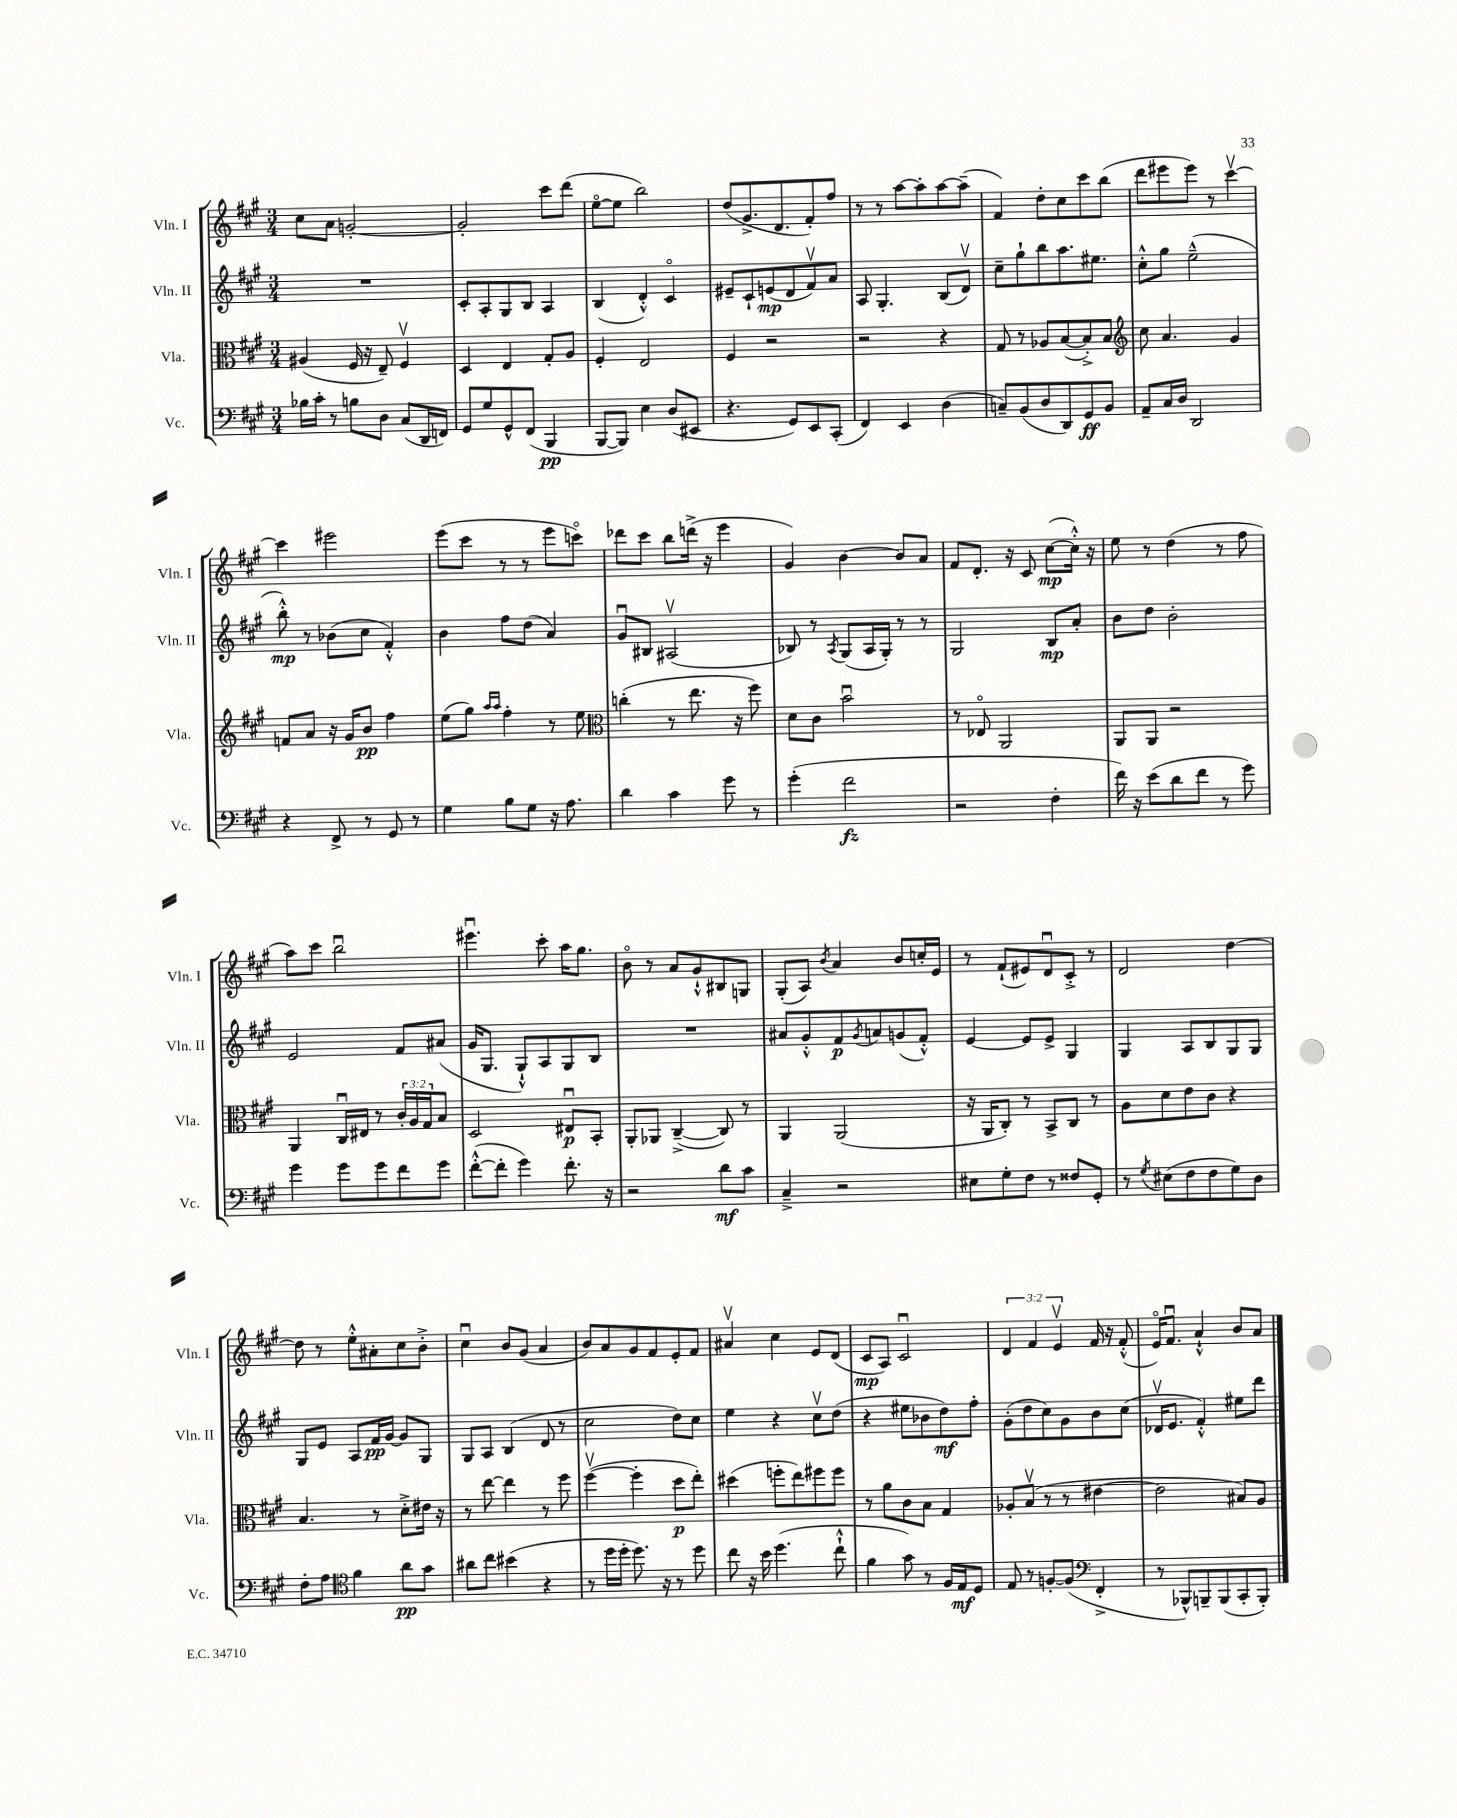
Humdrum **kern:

**kern	**dynam	**kern	**dynam	**kern	**dynam	**kern	**dynam
*part4	*part4	*part3	*part3	*part2	*part2	*part1	*part1
*staff4	*staff4	*staff3	*staff3	*staff2	*staff2	*staff1	*staff1
*I"Vc.	*	*I"Vla.	*	*I"Vln. II	*	*I"Vln. I	*
*I'Vc.	*	*I'Vla.	*	*I'Vln. II	*	*I'Vln. I	*
*clefF4	*	*clefC3	*	*clefG2	*	*clefG2	*
*k[f#c#g#]	*	*k[f#c#g#]	*	*k[f#c#g#]	*	*k[f#c#g#]	*
*M3/4	*	*M3/4	*	*M3/4	*	*M3/4	*
=65	=65	=65	=65	=65	=65	=65	=65
16B-X\LL	.	(4A#X/	.	2.r	.	8cc#\L	.
16c#'\JJ	.	.	.	.	.	.	.
8r	.	.	.	.	.	8a\J	.
8Bn\L	.	16F#/	.	.	.	[2gn'/	.
.	.	16r	.	.	.	.	.
8D\J	.	8E~/)	.	.	.	.	.
(8C#/L	.	4F#v/	.	.	.	.	.
16DD/L	.	.	.	.	.	.	.
16FFn/JJ)	.	.	.	.	.	.	.
=66	=66	=66	=66	=66	=66	=66	=66
8GG#/L	.	4D/	.	8c#'/L	.	2g'/]	.
8G#/	.	.	.	8A'/	.	.	.
8GG#^^/	.	4E/	.	8G#/	.	.	.
(8FF#/J	.	.	.	8B/J	.	.	.
4BBB/	pp	8G#'/L	.	4A/	.	8ccc#\L	.
.	.	8A/J	.	.	.	(8ddd\J	.
=67	=67	=67	=67	=67	=67	=67	=67
[8BBB/L	.	4F#'/	.	(4B/	.	[8ee\L	.
8BBB/J])	.	.	.	.	.	8ee\J]	.
4E\	.	2E/	.	4d'^^/)	.	2bb\)	.
(8D/L	.	.	.	4c#/	.	.	.
8EE#X/J	.	.	.	.	.	.	.
=68	=68	=68	=68	=68	=68	=68	=68
4.r	.	4F#/	.	8e#X~/L	.	(8dd/L	.
.	.	.	.	8c#`/	.	8.g#^/	.
.	.	2r	.	(8en/	mp	.	.
.	.	.	.	.	.	8.d/	.
8GG#/L)	.	.	.	8d/	.	.	.
8EE/	.	.	.	8f#v/)	.	8f#'/)	.
(8CC#'/J	.	.	.	8a/J	.	8ff#/J	.
=69	=69	=69	=69	=69	=69	=69	=69
4FF#/)	.	2r	.	8A/	.	8r	.
.	.	.	.	4.G#'/	.	8r	.
4EE/	.	.	.	.	.	[8aa\L	.
.	.	.	.	.	.	8aa'\]	.
(4D\	.	4r	.	(8B/L	.	[8aa\	.
.	.	.	.	8dv/J)	.	(8aa~\J]	.
=70	=70	=70	=70	=70	=70	=70	=70
8Cn~/L)	.	8G#/	.	8cc#~\L	.	4f#/)	.
(8BB/	.	8r	.	8gg#`\	.	.	.
8D/	.	8A-X/L	.	8bb\	.	8dd'\L	.
8DD/)	.	([8B/	.	8.aa\	.	8cc#\	.
8GG#/	ff	8B'^/])	.	.	.	8ccc#\	.
.	.	.	.	8.ee#X\J	.	.	.
8BB/J	.	8B/J	.	.	.	(8bb\J	.
=71	=71	=71	=71	=71	=71	=71	=71
*	*	*clefG2	*	*	*	*	*
8AA~/L	.	8cc#\	.	8cc#'^^\L	.	8ddd\L	.
16C#/L	.	4.a/	.	8gg#\J	.	8eee#X\	.
16D/JJ	.	.	.	.	.	.	.
2DD/	.	.	.	(2ee~^^\	.	8eee#\J)	.
.	.	.	.	.	.	8r	.
.	.	4g#/	.	.	.	[4ccc#v\	.
!!LO:LB:g=z
=72	=72	=72	=72	=72	=72	=72	=72
4r	.	8fn/L	.	8bb'^^\)	mp	4ccc#\]	.
.	.	8a/J	.	8r	.	.	.
8FF#^/	.	16r	.	(8b-X\L	.	2eee#X\	.
.	.	16g#/KL	.	.	.	.	.
8r	.	8b/J	pp	8cc#\J	.	.	.
8GG#/	.	4ff#\	.	4f#'^^/)	.	.	.
8r	.	.	.	.	.	.	.
=73	=73	=73	=73	=73	=73	=73	=73
4G#\	.	(8ee\L	.	4b\	.	(8eee\L	.
.	.	8gg#\J)	.	.	.	8ccc#\J	.
.	.	16qqaa/LL	.	.	.	.	.
.	.	16qqaa/JJ	.	.	.	.	.
8B\L	.	4ff#'\	.	8ff#\L	.	8r	.
8G#\J	.	.	.	(8dd\J	.	8r	.
16r	.	8r	.	4a/)	.	8eee\L	.
8.A\	.	.	.	.	.	.	.
.	.	8ee\	.	.	.	8cccn\J)	.
=74	=74	=74	=74	=74	=74	=74	=74
*	*	*clefC3	*	*	*	*	*
4d\	.	(4ccn'\	.	8g#u/L	.	8ddd-X\L	.
.	.	.	.	8B#X/J	.	8ccc#\J	.
4c#\	.	8r	.	(2A#Xv/	.	8bb\L	.
.	.	8.ee\	.	.	.	(16dddn^\Jk	.
.	.	.	.	.	.	16r	.
8g#\	.	.	.	.	.	4eee\	.
.	.	16r	.	.	.	.	.
8r	.	8ff#\)	.	.	.	.	.
=75	=75	=75	=75	=75	=75	=75	=75
(4g#'\	.	8d\L	.	8B-X/)	.	4g#/)	.
.	.	8c#\J	.	8r	.	.	.
.	.	.	.	8qA/	.	.	.
2f#\	fz	2bu\	.	(8G#/L	.	[4b\	.
.	.	.	.	16A/L	.	.	.
.	.	.	.	16G#'/JJ)	.	.	.
.	.	.	.	8r	.	8b/L]	.
.	.	.	.	8r	.	8a/J	.
=76	=76	=76	=76	=76	=76	=76	=76
2r	.	8r	.	2G#/	.	8f#/L	.
.	.	8E-X/	.	.	.	8.d'/J	.
.	.	2AA/	.	.	.	.	.
.	.	.	.	.	.	16r	.
.	.	.	.	.	.	8c#/	.
4F#'\	.	.	.	8B/L	mp	([8cc#\L	mp
.	.	.	.	8a'/J	.	16cc#'^^\Jk])	.
.	.	.	.	.	.	16r	.
=77	=77	=77	=77	=77	=77	=77	=77
16f#\)	.	8AA/L	.	8b\L	.	8ee\	.
16r	.	.	.	.	.	.	.
(8e\L	.	8AA/J	.	8dd\J	.	8r	.
8d\	.	2r	.	2b'\	.	(4dd\	.
8f#\J	.	.	.	.	.	.	.
8r	.	.	.	.	.	8r	.
8g#\)	.	.	.	.	.	8ff#\	.
!!LO:LB:g=z
=78	=78	=78	=78	=78	=78	=78	=78
4g#\	.	4AA/	.	2e/	.	8aa\L)	.
.	.	.	.	.	.	8ccc#\J	.
8g#\L	.	16C#u/LL	.	.	.	2bbu\	.
.	.	16E#X/JJ	.	.	.	.	.
8g#\	.	8r	.	.	.	.	.
8f#\	.	24c#'/LL	.	8f#/L	.	.	.
.	.	24A/	.	.	.	.	.
.	.	24G#/J	.	.	.	.	.
8g#\J	.	8B/J	.	(8a#X/J	.	.	.
=79	=79	=79	=79	=79	=79	=79	=79
([8f#'^^\L	.	2D/	.	16g#/KL	.	4.eee#Xu\	.
.	.	.	.	8.G#/J	.	.	.
8f#'\J]	.	.	.	.	.	.	.
4g#\)	.	.	.	8G#`^^/L)	.	.	.
.	.	.	.	8A/	.	8ccc#'\	.
8.f#'\	.	8E#Xu/L	p	8G#/	.	16aa\KL	.
.	.	.	.	.	.	8.gg#\J	.
.	.	8BB'/J	.	8B/J	.	.	.
16r	.	.	.	.	.	.	.
=80	=80	=80	=80	=80	=80	=80	=80
2r	.	8AA'/L	.	2.r	.	8b\	.
.	.	8AA-X/J	.	.	.	8r	.
.	.	([4C#~^/	.	.	.	8a/L	.
.	.	.	.	.	.	8g#`^^/	.
8d\L	mf	8C#/])	.	.	.	8B#X/	.
8c#\J	.	8r	.	.	.	8Gn/J	.
=81	=81	=81	=81	=81	=81	=81	=81
4C#~^/	.	4AA/	.	8a#X/L	.	(8G#'/L	.
.	.	.	.	8g#'^^/	.	8A/J)	.
.	.	.	.	.	.	8qb/	.
2r	.	(2AA/	.	8f#/	p	4a/	.
.	.	.	.	8qg#/	.	.	.
.	.	.	.	8an/	.	.	.
.	.	.	.	(8gn/	.	8b/L	.
.	.	.	.	8f#'^^/J)	.	16ccn'/L	.
.	.	.	.	.	.	16e/JJ	.
=82	=82	=82	=82	=82	=82	=82	=82
8E#X\L	.	16r	.	[4e/	.	8r	.
.	.	16AA/KL	.	.	.	.	.
8G#'\	.	8C#'/J)	.	.	.	(8f#`/L	.
8F#\J	.	8r	.	8e/L]	.	8e#X/)	.
8r	.	8BB^/L	.	8e^/J	.	8du/	.
8F##X/L	.	8C#/J	.	4G#/	.	8c#'^/J	.
8GG#'/J	.	8r	.	.	.	8r	.
=83	=83	=83	=83	=83	=83	=83	=83
8r	.	8A\L	.	4G#/	.	2d/	.
8qG#/	.	.	.	.	.	.	.
(8E#X\L	.	8d\	.	.	.	.	.
8F#\	.	8e\	.	8A/L	.	.	.
8F#\	.	8c#\J	.	8B/	.	.	.
8G#\)	.	4r	.	8G#/	.	[4dd\	.
8D\J	.	.	.	8G#/J	.	.	.
!!LO:LB:g=z
=84	=84	=84	=84	=84	=84	=84	=84
8F#'\L	.	4.B/	.	8G#/L	.	8dd\]	.
8A\J	.	.	.	8e/J	.	8r	.
*clefC4	*	*	*	*	*	*	*
4f#\	.	.	.	8A/L	.	8ee'^^\L	.
.	.	8r	.	16f#/L	pp	8a#X'\	.
.	.	.	.	[16g#/JJ	.	.	.
8a\L	pp	8d'^\L	.	8g#/L]	.	8cc#\	.
8g#\J	.	16e#X\Jk	.	8G#/J	.	8b'^\J	.
.	.	16r	.	.	.	.	.
=85	=85	=85	=85	=85	=85	=85	=85
8a#X\L	.	8r	.	8G#/L	.	4cc#u\	.
8cc#\J	.	[8ee\	.	8A/J	.	.	.
(4b#X\	.	4ee\]	.	(4B/	.	8b/L	.
.	.	.	.	.	.	(8g#/J	.
4r	.	8r	.	8d/	.	4a/	.
.	.	8ff#\	.	8r	.	.	.
=86	=86	=86	=86	=86	=86	=86	=86
8r	.	([4ff#v\	.	2cc#\	.	8b/L)	.
16dd\LL	.	.	.	.	.	8a/	.
16dd'\JJ	.	.	.	.	.	.	.
8.dd\)	.	4ff#'\]	.	.	.	8g#/	.
.	.	.	.	.	.	8f#/	.
16r	.	.	.	.	.	.	.
8r	.	8dd\L	p	8dd\L)	.	8e'/	.
8dd\	.	8ee'\J)	.	8cc#\J	.	8f#/J	.
=87	=87	=87	=87	=87	=87	=87	=87
8cc#\	.	(4dd#X\	.	4ee\	.	4a#Xv/	.
16r	.	.	.	.	.	.	.
16b\	.	.	.	.	.	.	.
(4.dd\	.	8ffn'\L	.	4r	.	4cc#\	.
.	.	8ee\)	.	.	.	.	.
.	.	8ff#X\	.	8cc#v\L	.	8e/L	.
8cc#`^^\	.	8ff#\J	.	(8dd\J	.	(8d/J	.
=88	=88	=88	=88	=88	=88	=88	=88
4f#\	.	8r	.	4r	.	8c#/L	mp
.	.	8a\L	.	.	.	8A/J)	.
8g#\)	.	8c#\	.	8ee#X\L	.	2c#u/	.
8r	.	8B\J	.	8b-X\	.	.	.
16F#/LL	.	4G#/	.	8dd\)	mf	.	.
16E/J	mf	.	.	.	.	.	.
8D/J	.	.	.	8ff#'\J	.	.	.
=89	=89	=89	=89	=89	=89	=89	=89
8E/	.	8A-X'/L	.	(8g#'\L	.	6d/	.
8r	.	(8Bv/J	.	8dd\	.	.	.
.	.	.	.	.	.	6f#/	.
[8Fn'/L	.	8r	.	8cc#\)	.	.	.
.	.	.	.	.	.	6ev/	.
(8F/J]	.	8r	.	8g#\	.	.	.
*clefF4	*	*	*	*	*	*	*
4FF#'^/	.	[4e#X\	.	8b\	.	16f#/	.
.	.	.	.	.	.	16r	.
.	.	.	.	(8cc#\J	.	(8f#'^^/	.
=90	=90	=90	=90	=90	=90	=90	=90
8r	.	2e#\]	.	16d-Xv/KL	.	16e/KL)	.
.	.	.	.	8.e/J	.	8.f#u/J	.
8BBB-X^^/L)	.	.	.	.	.	.	.
8BBBn~/	.	.	.	4f#'^^/)	.	4a`^^/	.
(8BBB/	.	.	.	.	.	.	.
8CC#'/	.	8B#X/L)	.	8ee#X\L	.	8b/L	.
8BBB'/J)	.	8A/J	.	8ddd\J	.	8a/J	.
==	==	==	==	==	==	==	==
*-	*-	*-	*-	*-	*-	*-	*-
